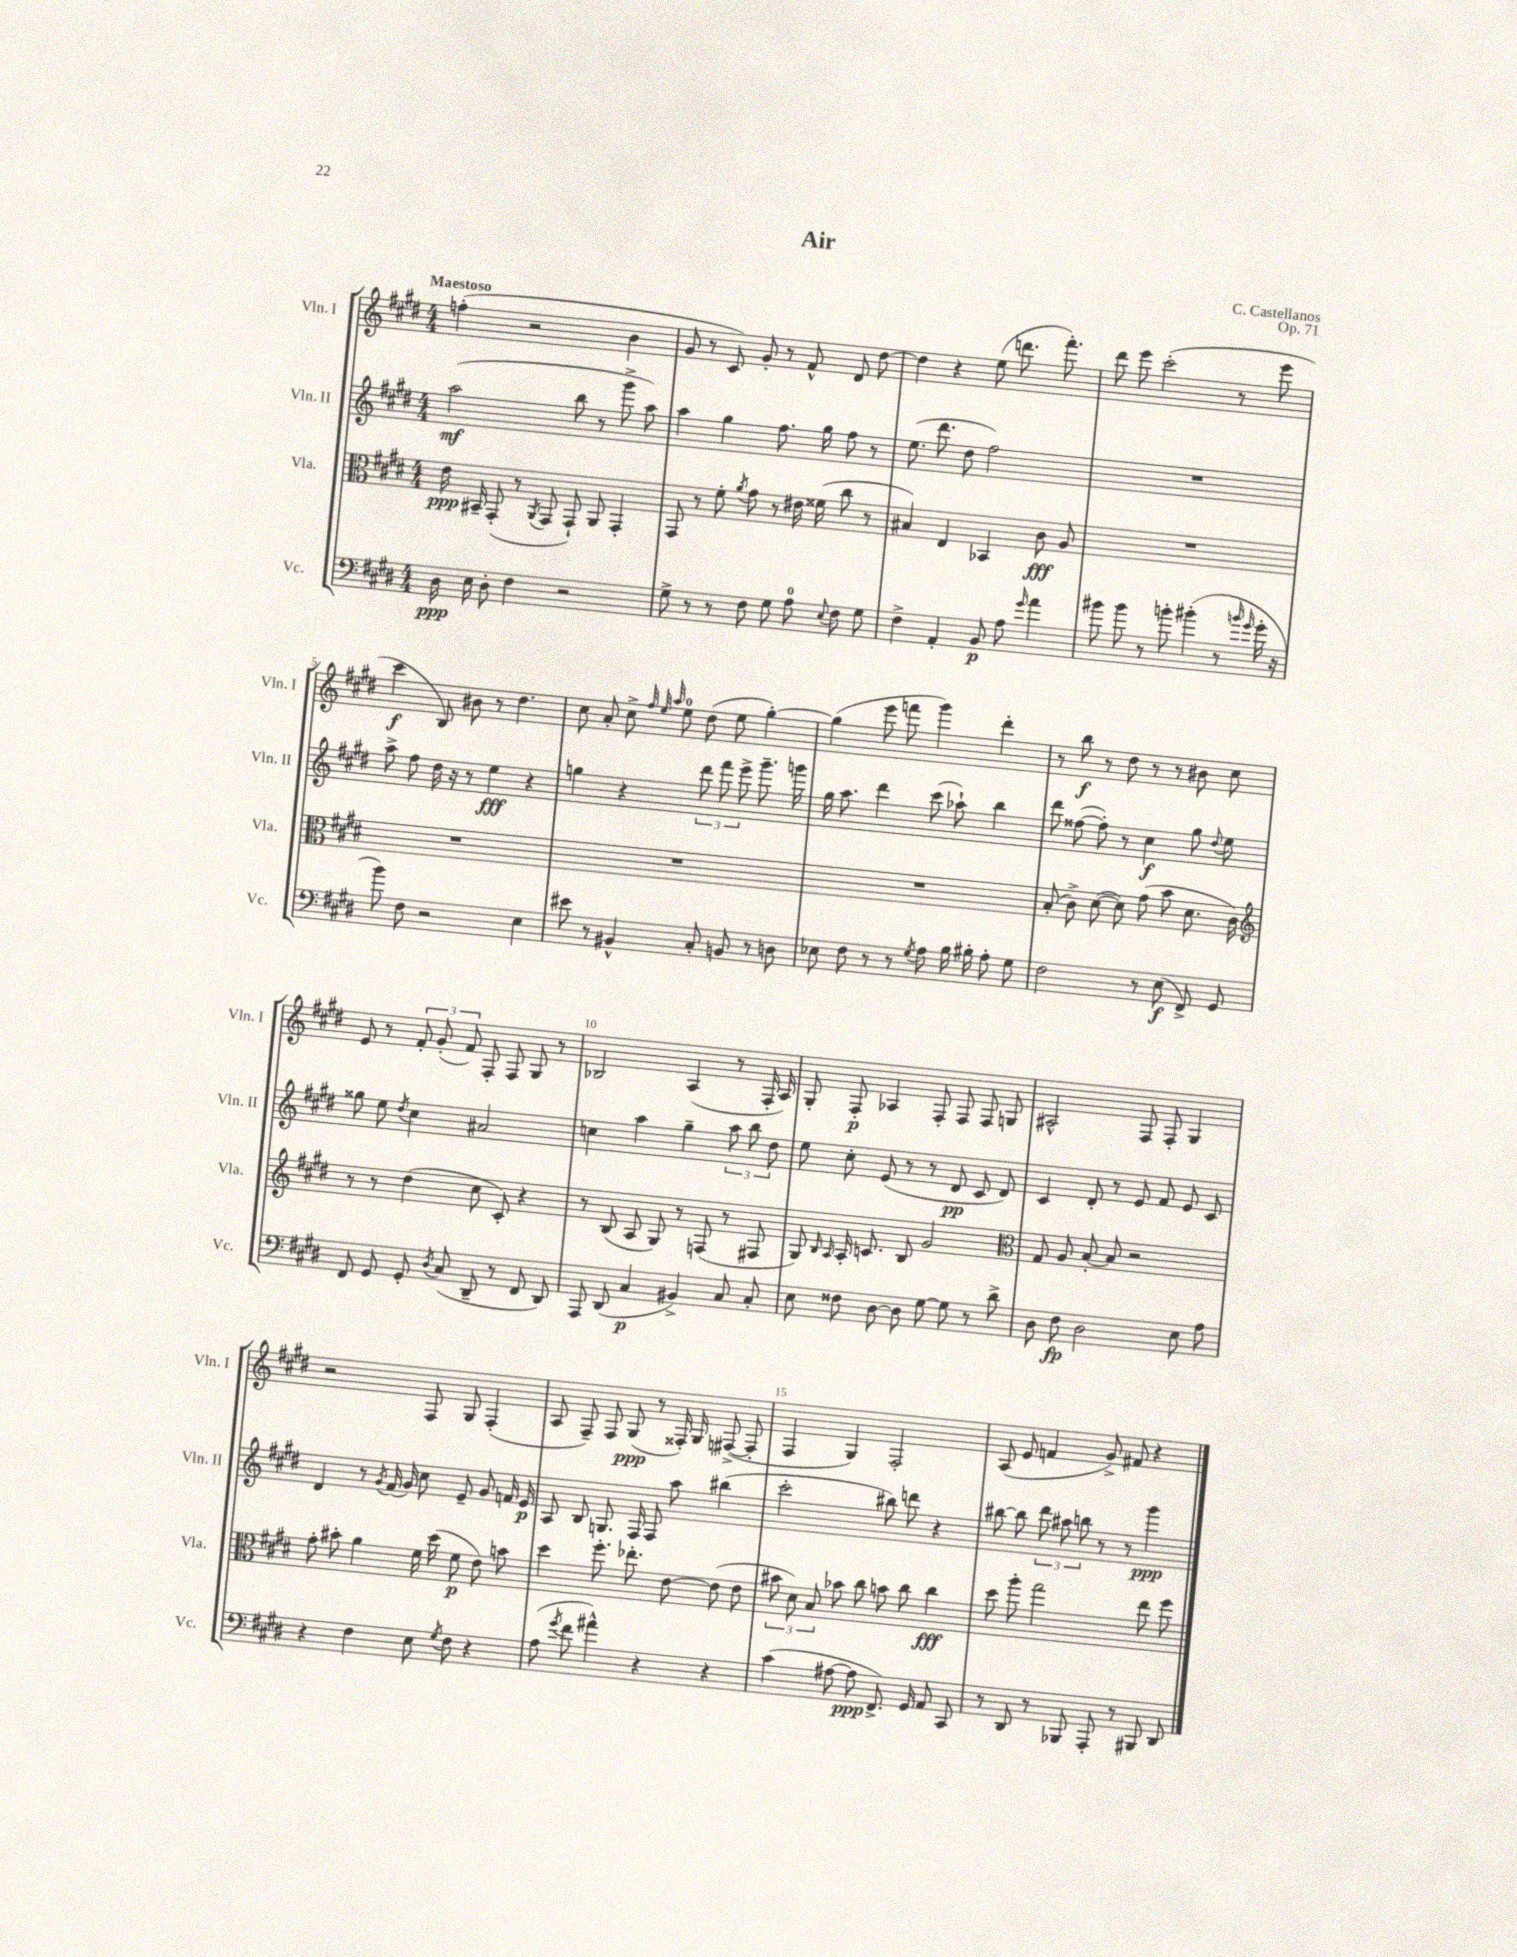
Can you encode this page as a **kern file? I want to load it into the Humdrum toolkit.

**kern	**kern	**kern	**kern
*staff4	*staff3	*staff2	*staff1
*clefF4	*clefC3	*clefG2	*clefG2
*k[f#c#g#d#]	*k[f#c#g#d#]	*k[f#c#g#d#]	*k[f#c#g#d#]
*M4/4	*M4/4	*M4/4	*M4/4
16D#	16e	(2aa	(4ff'
16E	16BB#~	.	.
8D#'	(8GG#'	.	.
4F#	8r	.	2r
.	8qAA	.	.
.	8GG#	.	.
2r	8GG#`)	8bb	.
.	8AA	8r	.
.	4GG#'	8ggg#^	4b
.	.	8aa)	.
=	=	=	=
8G#^	8GG#	4aa	8g#
8r	8r	.	8r
8r	8f#'	4gg#	8c#)
.	8qa	.	.
8F#	8g#	.	8g#'
8G#	8r	8.ff#	8r
8A	16e#	.	8f#^^
.	(16f##	16gg#	.
8qqE	.	.	.
8F#	8cc#	8ff#	8d#
8G#	8r	8r	[8dd#
=	=	=	=
4F#^	4B#)	(8.ee	4dd#]
.	.	8.ddd#	.
4AA'	4E	.	4r
.	.	8dd#	.
8BB	4BB-	2ff#)	(8ee
8A	.	.	8.ddd
16qqg#	.	.	.
4a	8c#	.	.
.	.	.	8.fff#')
.	8A	.	.
=	=	=	=
8b#	1r	1r	8ddd#
8b#	.	.	8eee
8r	.	.	(2ccc#'
8b'	.	.	.
(4b#'	.	.	.
8r	.	.	8r
16qqb	.	.	.
16qqg#	.	.	.
16g#'	.	.	8eee
16r	.	.	.
=	=	=	=
8b)	1r	8aa^	4ccc#
8F#	.	8ff#	.
2r	.	16dd#	8B)
.	.	16r	.
.	.	8r	8b#
.	.	4ee	8r
.	.	.	4.dd#
4E	.	4r	.
=	=	=	=
8e#	1r	4gg	8cc#
8r	.	.	8a'
4BB#^^	.	4r	8cc#^
.	.	.	32qqff#
.	.	.	32qqee
.	.	.	32qqaa
.	.	.	8ee
8C#'	.	12ddd#	(8dd#
.	.	12fff#	.
8BB	.	.	8ee
.	.	12eee^	.
8r	.	8.ggg#~	[4gg#')
8D	.	.	.
.	.	16ggg	.
=	=	=	=
8E-	1r	16gg#	(4gg#]
.	.	8.aa	.
8F#	.	.	.
8r	.	4ddd#	8eee
8r	.	.	8fff
8qG#	.	.	.
8A	.	(8ccc#	4ggg#)
16B	.	8aa-`)	.
16B#'	.	.	.
8A'	.	4bb	4ddd#'
8G#	.	.	.
=	=	=	=
2F#	(8B'	8ddd#	8r
.	8c#^)	([8ff##	8bb
.	([8d#	8ff##'])	8r
.	8d#])	8r	8dd#
8r	(8g#	4cc#	8r
(8E	8b	.	8r
8FF#^)	8.d#	8gg#	8b#
.	.	8qqdd#	.
8GG#	.	8ee	8cc#
.	16c#)	.	.
=	=	=	=
*	*clefG2	*	*
8FF#	8r	8gg##	8e
8GG#	8r	8ee	8r
.	.	8qdd#	.
8GG#'	(4dd#	4cc#	12f#'
.	.	.	(12g#'
8qD#	.	.	.
(8C#	.	.	.
.	.	.	12f#)
8DD#~	8cc#	2a#	8F#'
8r	8c#')	.	8F#
8FF#	4r	.	8G#
8DD#)	.	.	8r
=	=	=	=
8AAA	8r	4cc	2B-
(8DD#	(8B	.	.
4C#	8A	4aa	.
.	8G#)	.	.
4BB#^)	8r	4gg#~	(4A
.	(8F	.	.
8C#	8r	12aa	8r
.	.	12bb	.
8C#'	8F#	.	16F#'
.	.	12dd#	.
.	.	.	16A)
=	=	=	=
8E	8G#)	8ee	8G#'
.	16qqB	.	.
.	16qqA	.	.
8F##	16A'	8cc#'	8F#'
.	8.c	.	.
[8D#	.	(8e	4A-
8D#]	8B	8r	.
[8G#	2g#	8r	8F#'
8G#]	.	8d#	8F#
8r	.	8c#	8F#
8d#^	.	8d#)	8G
=	=	=	=
*	*clefC3	*	*
8D#	8G#	4c#	2A#^^
8F#	8A	.	.
2D#	[8B'	8d#'	.
.	8B]	8r	.
.	2r	8e	8F#
.	.	8f#	8F#'
8E	.	8e	4G#
8A	.	8c#	.
=	=	=	=
4r	8g#'	4d#	2r
.	8b#'	.	.
4F#	4a	8r	.
.	.	8qg#	.
.	.	(16f#	.
.	.	16g#)	.
8E	16f#	8cc#	8F#
.	(16dd#	.	.
8qG#	.	.	.
8F#	8f#	8e~	8G#
4r	8e)	8g#	(4F#'
.	8b	16f	.
.	.	16e	.
=	=	=	=
(8A	4dd#	8A	8A
8qg#	.	.	.
8f#	.	8B	8F#~)
4a#^^)	8.ff#'	8.G	8F#
.	.	.	(8G#
.	8.ee-'	16F#	.
4r	.	8F#	8r
.	[8e	8aa	16F##')
.	.	.	16G#
4r	(8e]	(4bb#	([8F#^
.	8e	.	8F#']
=	=	=	=
(4c#	12b#	2ccc#'	4F#
.	12d#)	.	.
.	12B	.	.
[8A#	8b-	.	4G#)
8A#]	8cc#	.	.
8.FF#^)	8b	8bb#)	2F#'
.	8cc#	8ddd	.
16GG#	.	.	.
8AA	4cc#	4r	.
8CC#	.	.	.
=	=	=	=
8r	8dd#	[8bb#	(8A
8DD#	8aa'	8bb#]	8e
8r	2gg#	12ddd#	4f
.	.	12aa#	.
8BBB-	.	.	.
.	.	12bb	.
8AAA'	.	8r	8g#^)
8r	.	8r	8f#
8BBB#	8ee	4ggg#	4r
8DD#	8ff#	.	.
==	==	==	==
*-	*-	*-	*-
